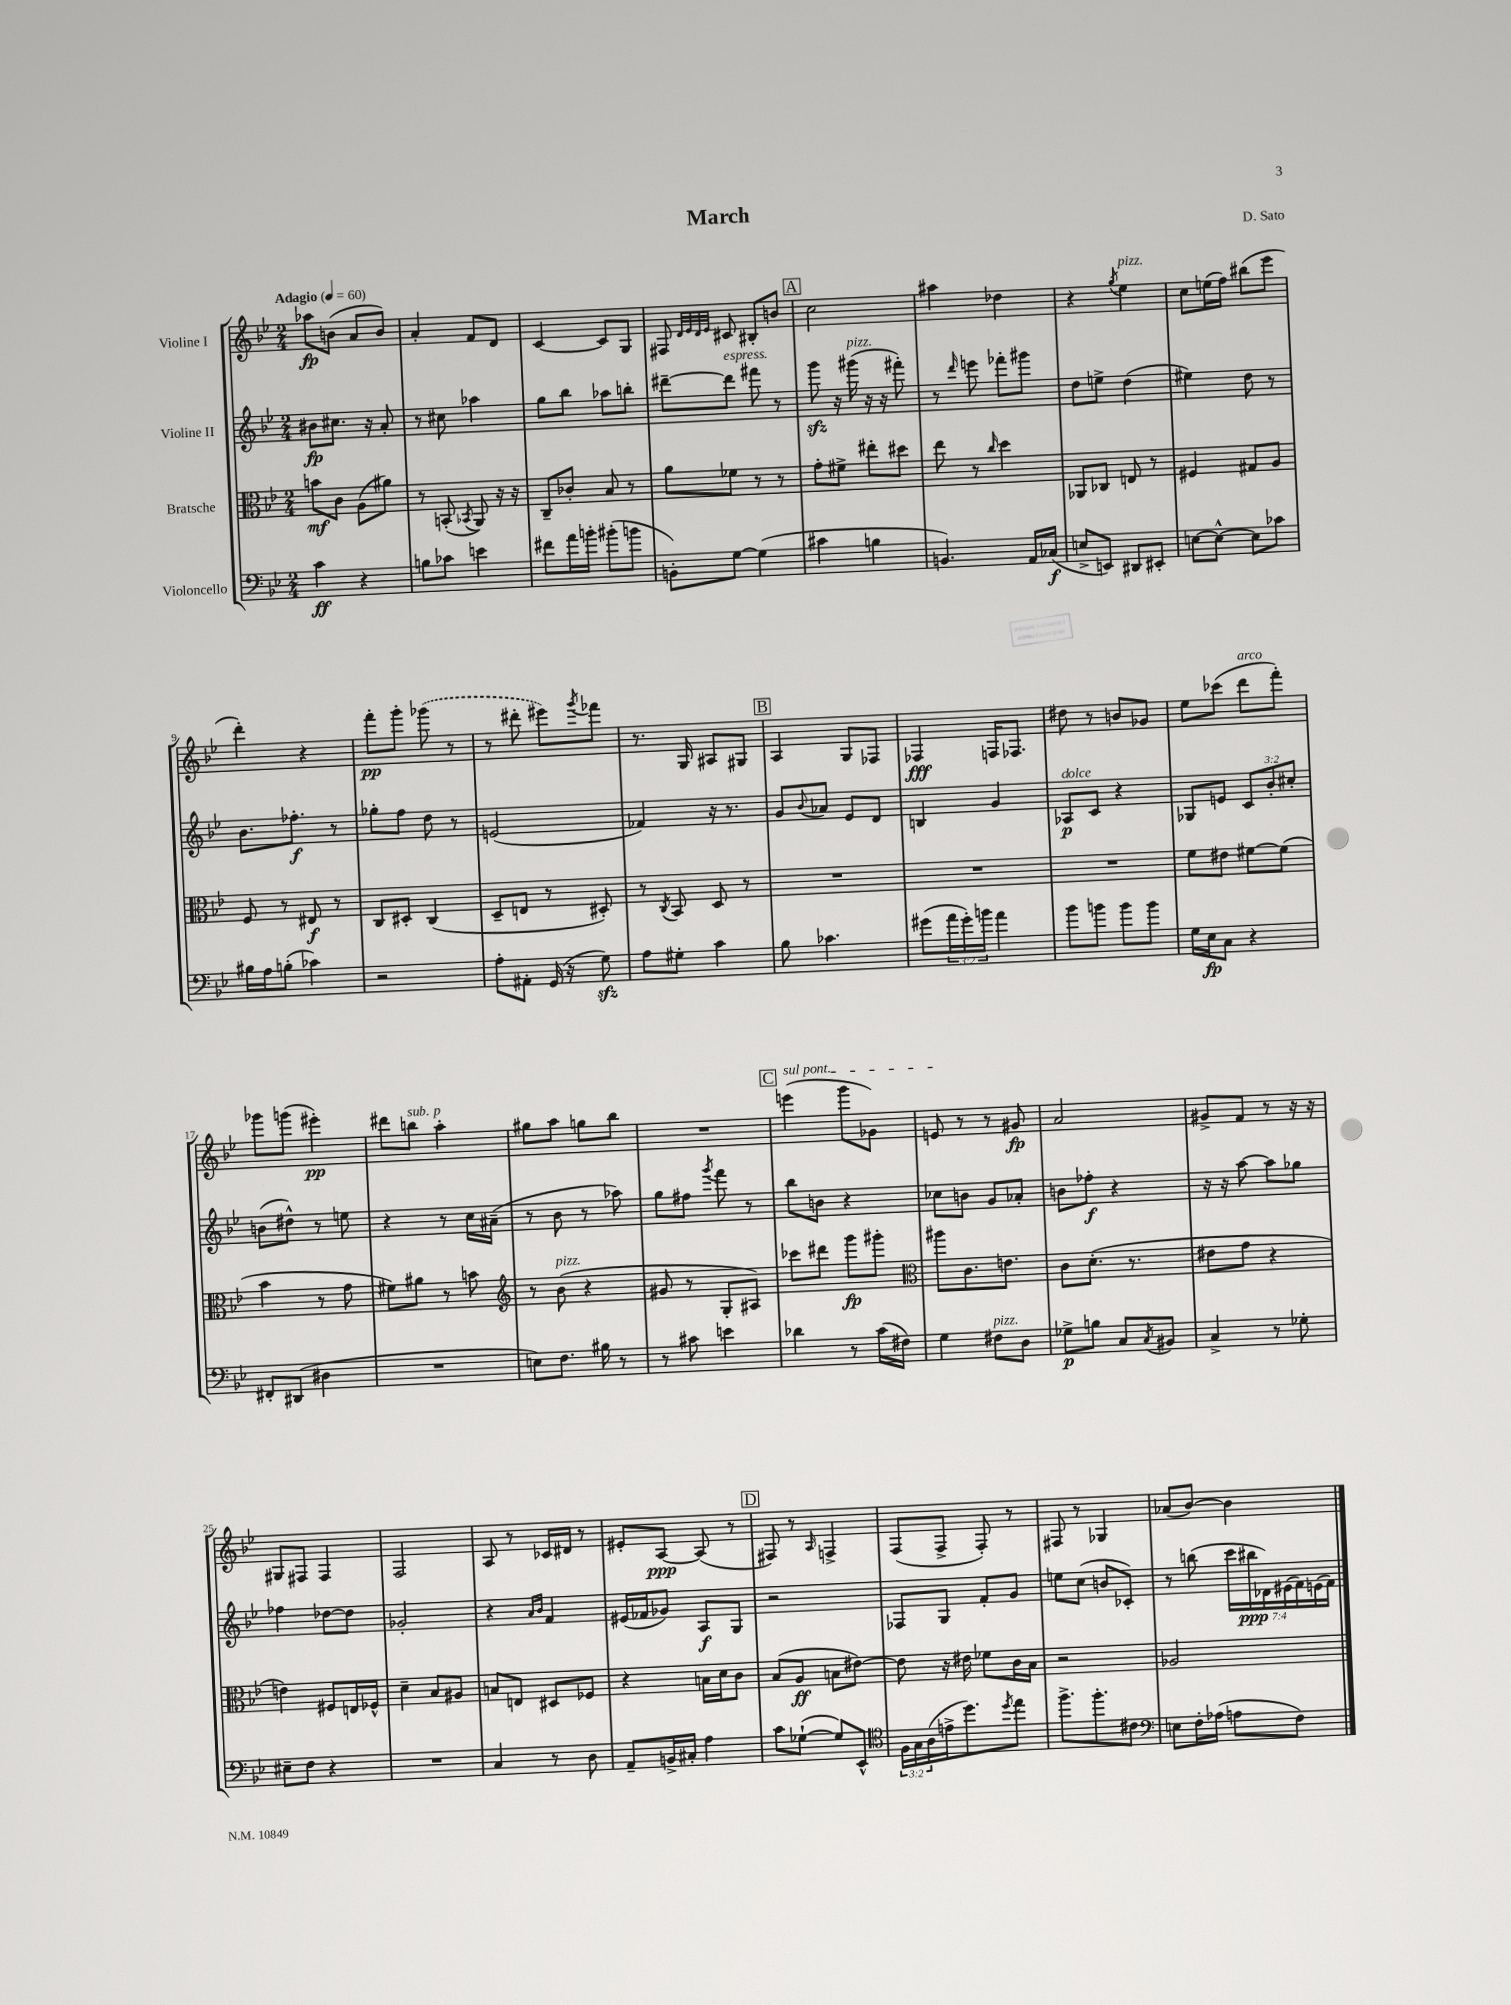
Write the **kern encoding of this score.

**kern	**kern	**kern	**kern
*staff4	*staff3	*staff2	*staff1
*clefF4	*clefC3	*clefG2	*clefG2
*k[b-e-]	*k[b-e-]	*k[b-e-]	*k[b-e-]
*M2/4	*M2/4	*M2/4	*M2/4
*MM60	*MM60	*MM60	*MM60
4c	8b	8b#	8aa-
.	8c	8.cc#	(8b
4r	(8A	.	8a
.	.	16r	.
.	8a#)	8a'	8b)
=	=	=	=
8B	8r	8r	4a'
8c-	(8BB'	8cc#	.
.	8qBB-	.	.
4e	8AA)	4aa-	8f
.	16r	.	8d
.	16r	.	.
=	=	=	=
8f#	8C~	8gg	[4c
16a	8c-'	8bb-	.
16b'	.	.	.
(8b#'	8B-	8aa-	8c]
8b	8r	8bb'	8G
=	=	=	=
8BB')	8a	[8ddd#~	8F#
.	.	.	32qqd
.	.	.	32qqe-
.	.	.	32qqd
.	.	.	32qqe-
[8G	8f-	8ddd#]	8c#
(4G]	8r	8fff#	8B#'
.	8r	8r	8b
=	=	=	=
4c#	8g'	8ggg	2cc
.	8f#^	16r	.
.	.	(16ggg#	.
4B	8ee#'	16r	.
.	.	16r	.
.	8dd#	8fff#')	.
=	=	=	=
4.BB)	8ee-	8r	4aa#
.	.	16qqddd	.
.	8r	8eee	.
.	16qqcc	.	.
.	4dd	8fff-'	4dd-
16AA	.	8ggg#	.
(16C-	.	.	.
=	=	=	=
8E^	8AA-	8dd	4r
8EE)	8C-	8ee^	.
.	.	.	8qgg
8DD#	8E	(4dd	4ee-
8EE#'	8r	.	.
=	=	=	=
[8E	4F#	4ee#)	8cc
8E^^_	.	.	(16ee
.	.	.	16ff)
8E]	8G#	8dd	(8bb#
8c-	8A	8r	8eee-
=	=	=	=
16B#	8F	8.b-	4ddd')
16A	.	.	.
(8B'	8r	.	.
.	.	8.ff-'	.
4c-)	8E#	.	4r
.	8r	8r	.
=	=	=	=
2r	8C	8gg-'	8fff'
.	8D#'	8ff	8ggg'
.	(4C	8dd	(8ggg-
.	.	8r	8r
=	=	=	=
8A'	8D~	(2e	8r
8AA#'	8E	.	8ddd#'
(16GG	8r	.	8eee#)
16r	.	.	.
.	.	.	8qggg
8G)	8D#')	.	8fff-
=	=	=	=
8A	8r	4f-)	8.r
.	8qC	.	.
8G#'	8BB-	.	.
.	.	.	16G
4c	8D	16r	8A#
.	.	8.r	.
.	8r	.	8G#
=	=	=	=
8B-	2r	8g	4A
.	.	8qqb-	.
4.c-	.	8a-	.
.	.	8e-	8G
.	.	8d	8F-
=	=	=	=
(8g#	2r	4B	4F-
24a	.	.	.
24g#')	.	.	.
24b	.	.	.
4a	.	4g	16F
.	.	.	8.F-
=	=	=	=
8b-	2r	8A-	8dd#
8b	.	8c	8r
8b	.	4r	8b
8b	.	.	8g-
=	=	=	=
16G	8f	8G-	8ee-
16E-	.	.	.
8C	8e#	8e	(8ccc-
4r	[8f#	12c	8ddd
.	.	12b-'	.
.	(8f#]	.	8fff')
.	.	12cc#'	.
=	=	=	=
8FF#'	4b-	(8b	8ggg-
(8DD#	.	8dd#^^)	(8ggg
4D#	8r	8r	4eee#')
.	8g	8ee	.
=	=	=	=
2r	8f#)	4r	8ddd#
.	8a#	.	8bb
.	8r	8r	4aa'
.	8b	16cc	.
.	.	(16a#~	.
=	=	=	=
*	*clefG2	*	*
8E)	8r	8r	8gg#
8.F	(8b-	8b-	8aa
.	4r	8r	8gg
16B#	.	.	.
8r	.	8aa-)	8bb-
=	=	=	=
8r	8g#	8gg	2r
8c#	8r	8ff#	.
.	.	8qggg	.
4e	8G'	8fff	.
.	8A#)	8r	.
=	=	=	=
4d-	8ccc-	8bb-	(4eee
.	8ddd#	8b	.
8r	8ggg	4r	8ggg
(16c	8ggg#'	.	8g-)
16F#)	.	.	.
=	=	=	=
*	*clefC3	*	*
4G	8aa#	8cc-	8e
.	8.c	8b	8r
8F#	.	8g	8r
.	8.e	.	.
8D	.	8a-'	8g#
=	=	=	=
8G-^	8c	8b	2a
8B	(8.d'	8ff-'	.
8C	.	4r	.
.	8.r	.	.
8qC	.	.	.
8BB#	.	.	.
=	=	=	=
4C^	8e#	16r	8g#^
.	.	16r	.
.	8g	[8aa	8f
8r	4r	8aa]	8r
8G-'	.	8gg-	16r
.	.	.	16r
=	=	=	=
8E#~	4e)	4ff-	8G#
8F	.	.	8F#
4r	8F#	[8dd-	4F#
.	16E	8dd-]	.
.	16F-^^	.	.
=	=	=	=
2r	4d~	2g-'	2F
.	8B-	.	.
.	8A#	.	.
=	=	=	=
4C	8B	4r	8A
.	8E	.	8r
.	.	16qqa	.
.	.	16qqb-	.
8r	8D#	4f	16c-
.	.	.	16d#
8D	8F-	.	8r
=	=	=	=
8AA~	4r	(16e#	8e#'
.	.	16f-	.
16BB^	.	8g-)	[8A
16C#'	.	.	.
4A	16B	8A	(8A]
.	16d	.	.
.	8c	8G	8r
=	=	=	=
8c	(8B-	2r	8F#)
([8G-`	8A	.	8r
.	.	.	16qqA
8G-])	8B	.	4F^
8EE-^^	[8e#)	.	.
=	=	=	=
*clefC4	*	*	*
24F	8e#]	8F-	(8F
24G	.	.	.
(24A	.	.	.
16e^	16r	8G	8F^
8.dd)	16e#	.	.
.	8f-	8f'	8F')
8qdd	.	.	.
8ee-	16c	8g	8r
.	16B-	.	.
=	=	=	=
8.ff^	2r	8ee	8F#
.	.	(8cc	8r
8.ff'	.	.	.
.	.	8b	4G-
8c#	.	8c-')	.
=	=	=	=
*clefF4	*	*	*
8E	2A-	8r	(8a-
16F'	.	(8bb	[8b-)
(16A-	.	.	.
8A	.	28ccc	4b-]
.	.	28bb#	.
.	.	28d-)	.
.	.	(28e#	.
8F)	.	.	.
.	.	28f)	.
.	.	(28e	.
.	.	28f)	.
==	==	==	==
*-	*-	*-	*-
